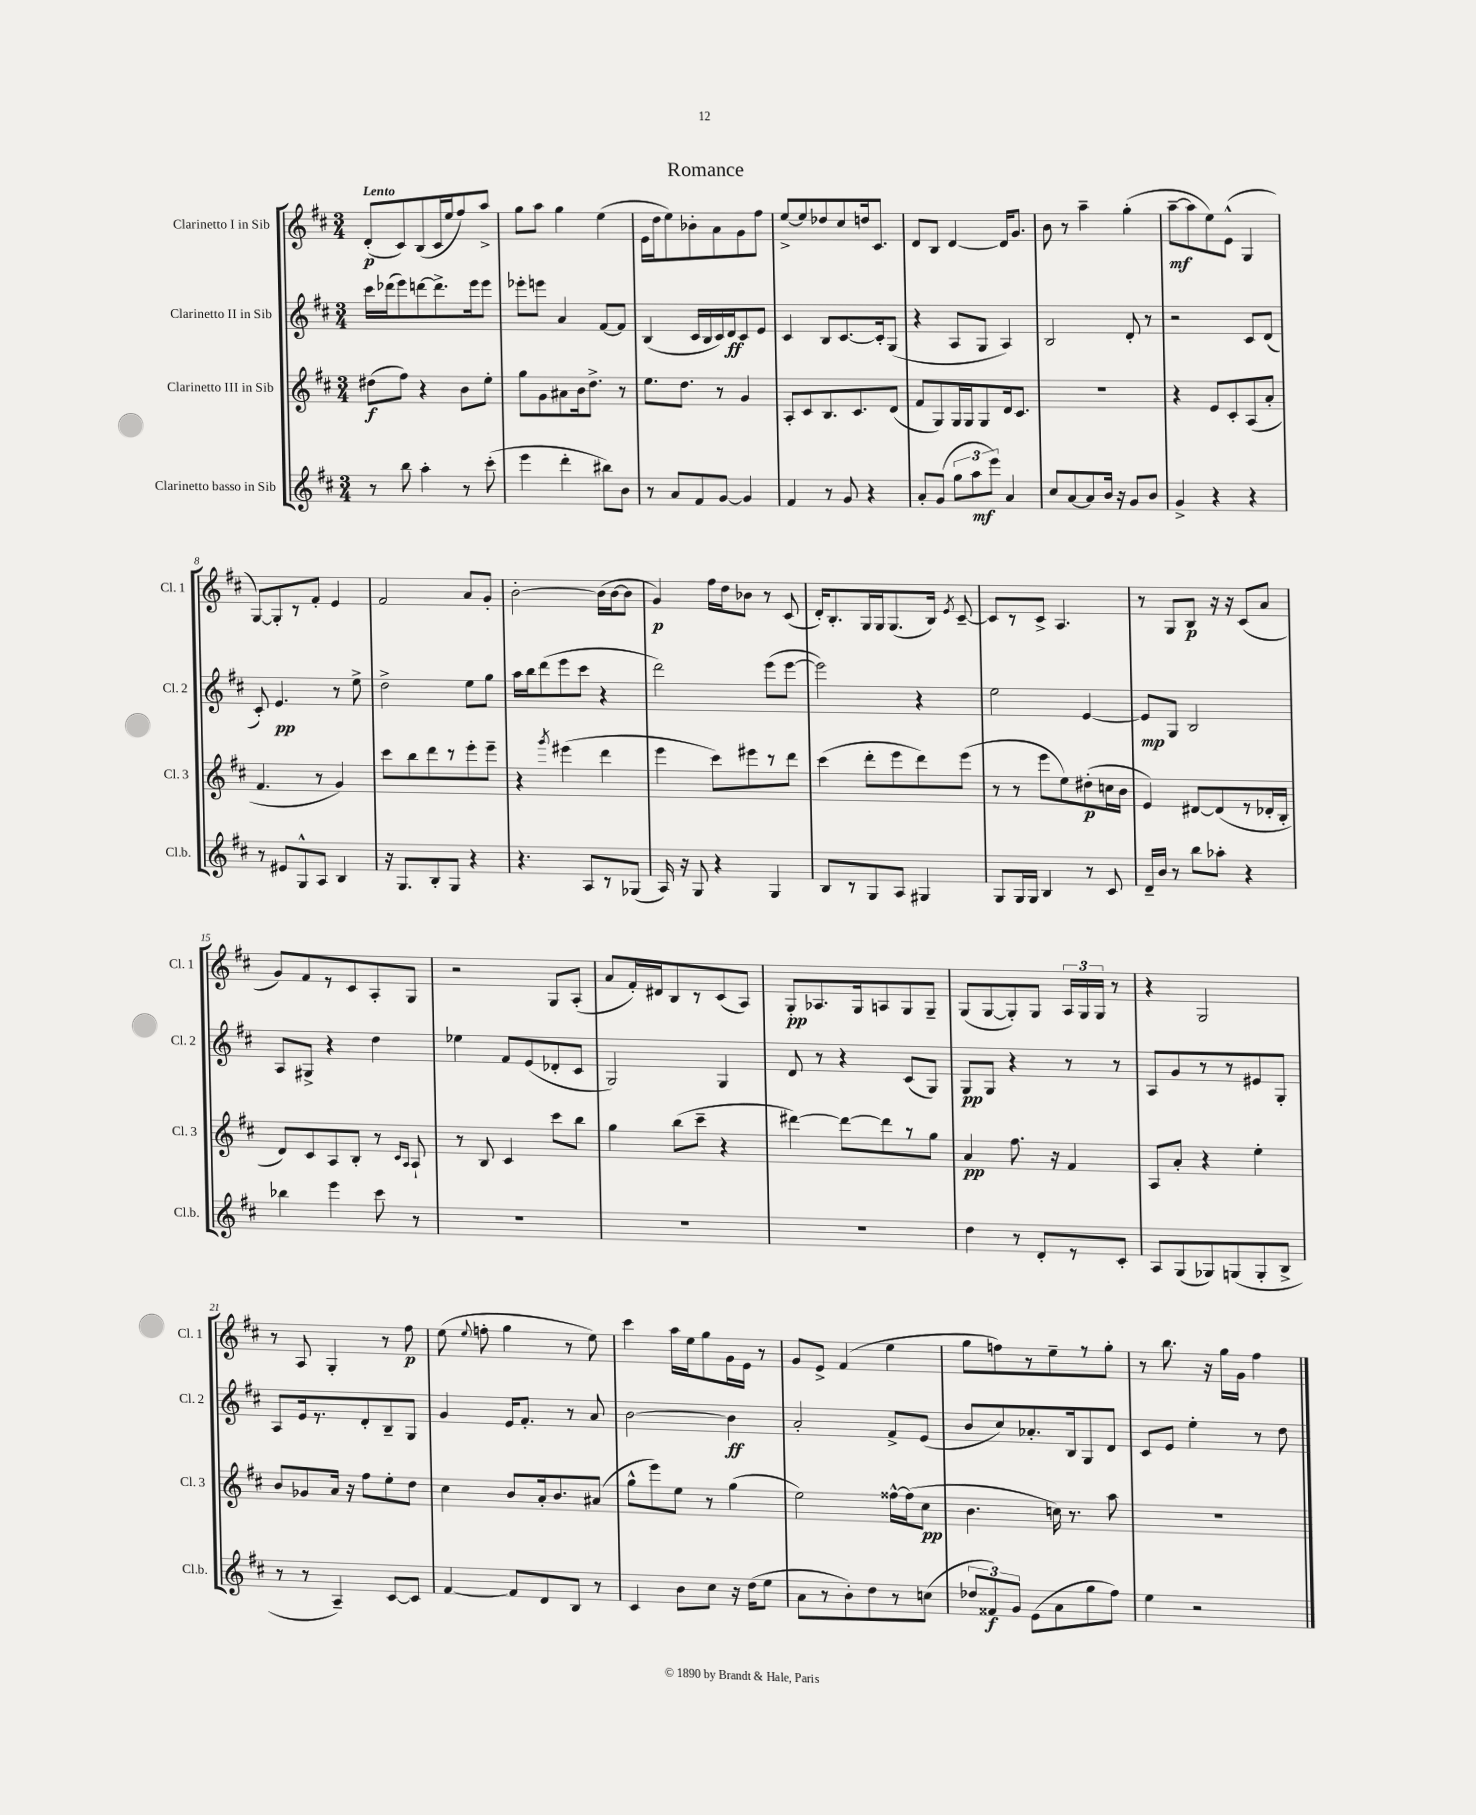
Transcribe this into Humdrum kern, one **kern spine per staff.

**kern	**dynam	**kern	**dynam	**kern	**dynam	**kern	**dynam
*part4	*part4	*part3	*part3	*part2	*part2	*part1	*part1
*staff4	*staff4	*staff3	*staff3	*staff2	*staff2	*staff1	*staff1
*I"Clarinetto basso in Sib	*	*I"Clarinetto III in Sib	*	*I"Clarinetto II in Sib	*	*I"Clarinetto I in Sib	*
*I'Cl.b.	*	*I'Cl. 3	*	*I'Cl. 2	*	*I'Cl. 1	*
*clefG2	*	*clefG2	*	*clefG2	*	*clefG2	*
*k[f#c#]	*	*k[f#c#]	*	*k[f#c#]	*	*k[f#c#]	*
*M3/4	*	*M3/4	*	*M3/4	*	*M3/4	*
=1	=1	=1	=1	=1	=1	=1	=1
!	!	!	!	!	!	!LO:TX:a:B:t=Lento	!
8r	.	(8dd#X\L	f	16ccc#\LL	.	(8d'/L	p
.	.	.	.	(16ddd-X\J	.	.	.
8bb\	.	8ff#\J)	.	8eee\)	.	8c#/)	.
4aa'\	.	4r	.	[8dddn\	.	(8B/	.
.	.	.	.	8.ddd^\]	.	16c#/L	.
.	.	.	.	.	.	16ee/J	.
8r	.	8b\L	.	.	.	8ff#/)	.
.	.	.	.	16eee\k	.	.	.
(8ccc#'\	.	8ee'\J	.	8eee\J	.	8aa^/J	.
=2	=2	=2	=2	=2	=2	=2	=2
4eee\	.	8gg\L	.	8eee-X'\L	.	8gg\L	.
.	.	8g\	.	8eeen\J	.	8aa\J	.
4ddd'\	.	8a#X\	.	4a/	.	4gg\	.
.	.	16b\k	.	.	.	.	.
.	.	8.dd^\J	.	.	.	.	.
8bb#X\L)	.	.	.	[8f#/L	.	(4ee\	.
8b\J	.	8r	.	8f#/J]	.	.	.
=3	=3	=3	=3	=3	=3	=3	=3
8r	.	8.ee\L	.	(4B/	.	16e\LL	.
.	.	.	.	.	.	16dd\J	.
8a/L	.	.	.	.	.	8ee\)	.
.	.	8.dd\J	.	.	.	.	.
8f#/	.	.	.	16c#/LL	.	8b-X'\	.
.	.	.	.	16B/	.	.	.
[8g/J	.	8r	.	16c#/)	.	8a\	.
.	.	.	.	16d/J	ff	.	.
4g/]	.	4g/	.	8c#/	.	8g\	.
.	.	.	.	8e/J	.	8ff#\J	.
=4	=4	=4	=4	=4	=4	=4	=4
4f#/	.	8A'/L	.	4c#/	.	[8ee^/L	.
.	.	8c#/	.	.	.	8ee/]	.
8r	.	8.B/	.	8B/L	.	8dd-X/	.
8g/	.	.	.	[8.c#/	.	8cc#/	.
.	.	8.c#/	.	.	.	.	.
4r	.	.	.	.	.	16ddn/k	.
.	.	.	.	16c#'/k]	.	8.c#/J	.
.	.	(8d/J	.	(8G/J	.	.	.
=5	=5	=5	=5	=5	=5	=5	=5
8a'/L	.	8f#/L	.	4r	.	8d/L	.
(8g/J	.	8G/)	.	.	.	8B/J	.
12gg\L	.	16G/L	.	8A/L	.	[4d/	.
.	.	16G/J	.	.	.	.	.
12aa\	mf	.	.	.	.	.	.
.	.	8G/	.	8G/J	.	.	.
12eee\J)	.	.	.	.	.	.	.
4a/	.	16d/k	.	4A/)	.	16d/KL]	.
.	.	8.c#/J	.	.	.	8.g/J	.
=6	=6	=6	=6	=6	=6	=6	=6
8cc#/L	.	2.r	.	2B/	.	8b\	.
[8a/	.	.	.	.	.	8r	.
8a/]	.	.	.	.	.	4aa~\	.
16b/Jk	.	.	.	.	.	.	.
16r	.	.	.	.	.	.	.
8g/L	.	.	.	8d'/	.	(4gg'\	.
8b/J	.	.	.	8r	.	.	.
=7	=7	=7	=7	=7	=7	=7	=7
4g^/	.	4r	.	2r	.	[8aa~\L	mf
.	.	.	.	.	.	8aa\]	.
4r	.	8e/L	.	.	.	8ee\)	.
.	.	8c#'/	.	.	.	(8e^^\J	.
4r	.	(8A/	.	8c#/L	.	4G/	.
.	.	8a'/J	.	(8d/J	.	.	.
!!LO:LB:g=z
=8	=8	=8	=8	=8	=8	=8	=8
8r	.	4.f#/	.	8c#'/)	.	[8G/L)	.
8e#X/L	.	.	.	4.e/	pp	8G'/]	.
8G^^/	.	.	.	.	.	8r	.
8A/J	.	8r	.	.	.	8f#'/J	.
4B/	.	4g/)	.	8r	.	4e/	.
.	.	.	.	8ee^\	.	.	.
=9	=9	=9	=9	=9	=9	=9	=9
16r	.	8ccc#\L	.	2dd^\	.	2f#/	.
8.G/L	.	.	.	.	.	.	.
.	.	8bb\	.	.	.	.	.
8B'/	.	8ddd\	.	.	.	.	.
8G/J	.	8r	.	.	.	.	.
4r	.	8eee'\	.	8ee\L	.	8a/L	.
.	.	8eee~\J	.	8gg\J	.	8g'/J	.
=10	=10	=10	=10	=10	=10	=10	=10
4.r	.	4r	.	16aa\LL	.	[2b'\	.
.	.	.	.	16bb\J	.	.	.
.	.	.	.	(8ddd\	.	.	.
.	.	8qggg/	.	.	.	.	.
.	.	(4eee#X\	.	8eee\	.	.	.
8A/L	.	.	.	8ccc#\J	.	.	.
8r	.	4ddd\	.	4r	.	(16b\LL]	.
.	.	.	.	.	.	[16b\J	.
(8G-X/J	.	.	.	.	.	8b\J]	.
=11	=11	=11	=11	=11	=11	=11	=11
16A/)	.	4eee\	.	2ddd\)	.	4g/)	p
16r	.	.	.	.	.	.	.
8G/	.	.	.	.	.	.	.
4r	.	8ccc#\L)	.	.	.	16ff#\LL	.
.	.	.	.	.	.	16dd\J	.
.	.	8eee#X\	.	.	.	8b-X\J	.
4G/	.	8r	.	(8eee\L	.	8r	.
.	.	8ddd\J	.	[8eee\J	.	(8c#/	.
=12	=12	=12	=12	=12	=12	=12	=12
8B/L	.	(4ccc#\	.	2eee\])	.	16d'/KL)	.
.	.	.	.	.	.	8.B'/	.
8r	.	.	.	.	.	.	.
8G/	.	8ddd'\L	.	.	.	16G/L	.
.	.	.	.	.	.	16G/J	.
8A/J	.	8eee\	.	.	.	(8.G/	.
4G#X/	.	8ddd\)	.	4r	.	.	.
.	.	.	.	.	.	16B/Jk)	.
.	.	.	.	.	.	8qe/	.
.	.	(8eee\J	.	.	.	[8c#~/	.
=13	=13	=13	=13	=13	=13	=13	=13
8G/L	.	8r	.	2ee\	.	8c#/L]	.
16G/L	.	8r	.	.	.	8r	.
16G/JJ	.	.	.	.	.	.	.
4B/	.	8eee\L	.	.	.	8c#^/J	.
.	.	8ee\)	.	.	.	4.A/	.
8r	.	(8dd#X'\	p	[4e/	.	.	.
8c#/	.	16ccn\L	.	.	.	.	.
.	.	16b\JJ	.	.	.	.	.
=14	=14	=14	=14	=14	=14	=14	=14
16d~/LL	.	4e/)	.	8e/L]	mp	8r	.
16b/JJ	.	.	.	.	.	.	.
8r	.	.	.	8G/J	.	8G/L	.
8bb\L	.	[8d#X/L	.	2B/	.	8B/J	p
8aa-X'\J	.	(8d#/]	.	.	.	16r	.
.	.	.	.	.	.	16r	.
4r	.	8r	.	.	.	(8c#/L	.
.	.	16d-X'/L	.	.	.	8a/J	.
.	.	16B'/JJ	.	.	.	.	.
!!LO:LB:g=z
=15	=15	=15	=15	=15	=15	=15	=15
4bb-X\	.	8d/L)	.	8A/L	.	8g/L)	.
.	.	8c#/	.	8G#X^/J	.	8f#/	.
4eee\	.	8A/	.	4r	.	8r	.
.	.	8B'/J	.	.	.	8c#/	.
8ccc#\	.	8r	.	4dd\	.	8A'/	.
.	.	16qqc#/LL	.	.	.	.	.
.	.	16qqA/JJ	.	.	.	.	.
8r	.	8A`/	.	.	.	8G/J	.
=16	=16	=16	=16	=16	=16	=16	=16
2.r	.	8r	.	4ee-X\	.	2r	.
.	.	8B/	.	.	.	.	.
.	.	4c#/	.	8f#/L	.	.	.
.	.	.	.	(8e/	.	.	.
.	.	8ccc#\L	.	8d-X'/	.	8G/L	.
.	.	8bb\J	.	8c#/J	.	(8A'/J	.
=17	=17	=17	=17	=17	=17	=17	=17
2.r	.	4gg\	.	2G/)	.	8a/L	.
.	.	.	.	.	.	16f#'/L)	.
.	.	.	.	.	.	16d#X/J	.
.	.	(8bb\L	.	.	.	8B/	.
.	.	8ccc#~\J	.	.	.	8r	.
.	.	4r	.	4G/	.	(8c#/	.
.	.	.	.	.	.	8A/J)	.
=18	=18	=18	=18	=18	=18	=18	=18
2.r	.	[4ddd#X\)	.	8d/	.	8G'/L	pp
.	.	.	.	8r	.	8.A-X/	.
.	.	8ddd#\L_	.	4r	.	.	.
.	.	.	.	.	.	16G/k	.
.	.	8ddd#\]	.	.	.	8An/	.
.	.	8r	.	(8c#/L	.	8G/	.
.	.	8gg\J	.	8G/J)	.	8G~/J	.
=19	=19	=19	=19	=19	=19	=19	=19
4dd\	.	4a/	pp	8G/L	pp	(8G/L	.
.	.	.	.	8G/J	.	[8G/	.
8r	.	8.ff#\	.	4r	.	8G'/])	.
8d'/L	.	.	.	.	.	8G/J	.
.	.	16r	.	.	.	.	.
8r	.	4f#/	.	8r	.	24A/LL	.
.	.	.	.	.	.	24G/	.
.	.	.	.	.	.	24G/JJ	.
8c#'/J	.	.	.	8r	.	8r	.
=20	=20	=20	=20	=20	=20	=20	=20
8A/L	.	8A/L	.	8A/L	.	4r	.
(8G/	.	8a'/J	.	8g/	.	.	.
8G-X/)	.	4r	.	8r	.	2G/	.
(8Gn/	.	.	.	8r	.	.	.
8G'/	.	4ee'\	.	8e#X/	.	.	.
8B^/J	.	.	.	8G'/J	.	.	.
!!LO:LB:g=z
=21	=21	=21	=21	=21	=21	=21	=21
8r	.	8b/L	.	8A/L	.	8r	.
8r	.	8g-X/	.	16e/k	.	8A/	.
.	.	.	.	8.r	.	.	.
4A~/)	.	16a/Jk	.	.	.	4G'/	.
.	.	16r	.	.	.	.	.
.	.	8ff#\L	.	8d'/	.	.	.
[8c#/L	.	8ee'\	.	8B~/	.	8r	.
8c#/J]	.	8dd\J	.	8G/J	.	8ff#\	p
=22	=22	=22	=22	=22	=22	=22	=22
[4f#/	.	4cc#\	.	4g/	.	(8ee\	.
.	.	.	.	.	.	8qqee/	.
.	.	.	.	.	.	8ffn'\	.
8f#/L]	.	8b/L	.	16e/KL	.	4gg\	.
.	.	.	.	8.f#'/J	.	.	.
8d/	.	16a'/k	.	.	.	.	.
.	.	8.b/	.	.	.	.	.
8B/J	.	.	.	8r	.	8r	.
8r	.	(8a#X/J	.	8a/	.	8ee\)	.
=23	=23	=23	=23	=23	=23	=23	=23
4c#/	.	8gg^^\L	.	[2b\	.	4ccc#\	.
.	.	8eee\)	.	.	.	.	.
8b\L	.	8ee\J	.	.	.	16aa\LL	.
.	.	.	.	.	.	16ee\J	.
8cc#\J	.	8r	.	.	.	8gg\	.
16r	.	(4gg\	.	4b\]	ff	16g\L	.
(16dd\KL	.	.	.	.	.	16e\JJ	.
8ee\J	.	.	.	.	.	8r	.
=24	=24	=24	=24	=24	=24	=24	=24
8a\L	.	2ee\)	.	2a'/	.	8g/L	.
8r	.	.	.	.	.	8e^/J	.
8b'\)	.	.	.	.	.	(4f#/	.
8dd\	.	.	.	.	.	.	.
8r	.	[16ff##X^^\LL	.	8f#^/L	.	4ee\	.
.	.	(16ff##\J]	.	.	.	.	.
(8ccn\J	.	8cc#\J	pp	(8e/J	.	.	.
=25	=25	=25	=25	=25	=25	=25	=25
12dd-X/L	.	4.b\	.	8b/L	.	8gg\L	.
12f##X/)	f	.	.	.	.	.	.
.	.	.	.	8cc#/)	.	8ffn\)	.
12g/J	.	.	.	.	.	.	.
(8e\L	.	.	.	8.a-X'/	.	8r	.
8a\	.	16ccn\)	.	.	.	8ee~\	.
.	.	8.r	.	16B/k	.	.	.
8gg\	.	.	.	8G/	.	8r	.
8ff#\J)	.	8aa\	.	8d/J	.	8gg'\J	.
=26	=26	=26	=26	=26	=26	=26	=26
4ee\	.	2.r	.	8c#/L	.	8r	.
.	.	.	.	8e/J	.	8.bb\	.
2r	.	.	.	4ee'\	.	.	.
.	.	.	.	.	.	16r	.
.	.	.	.	.	.	16gg\LL	.
.	.	.	.	.	.	16g\JJ	.
.	.	.	.	8r	.	4ff#\	.
.	.	.	.	8dd\	.	.	.
==	==	==	==	==	==	==	==
*-	*-	*-	*-	*-	*-	*-	*-
